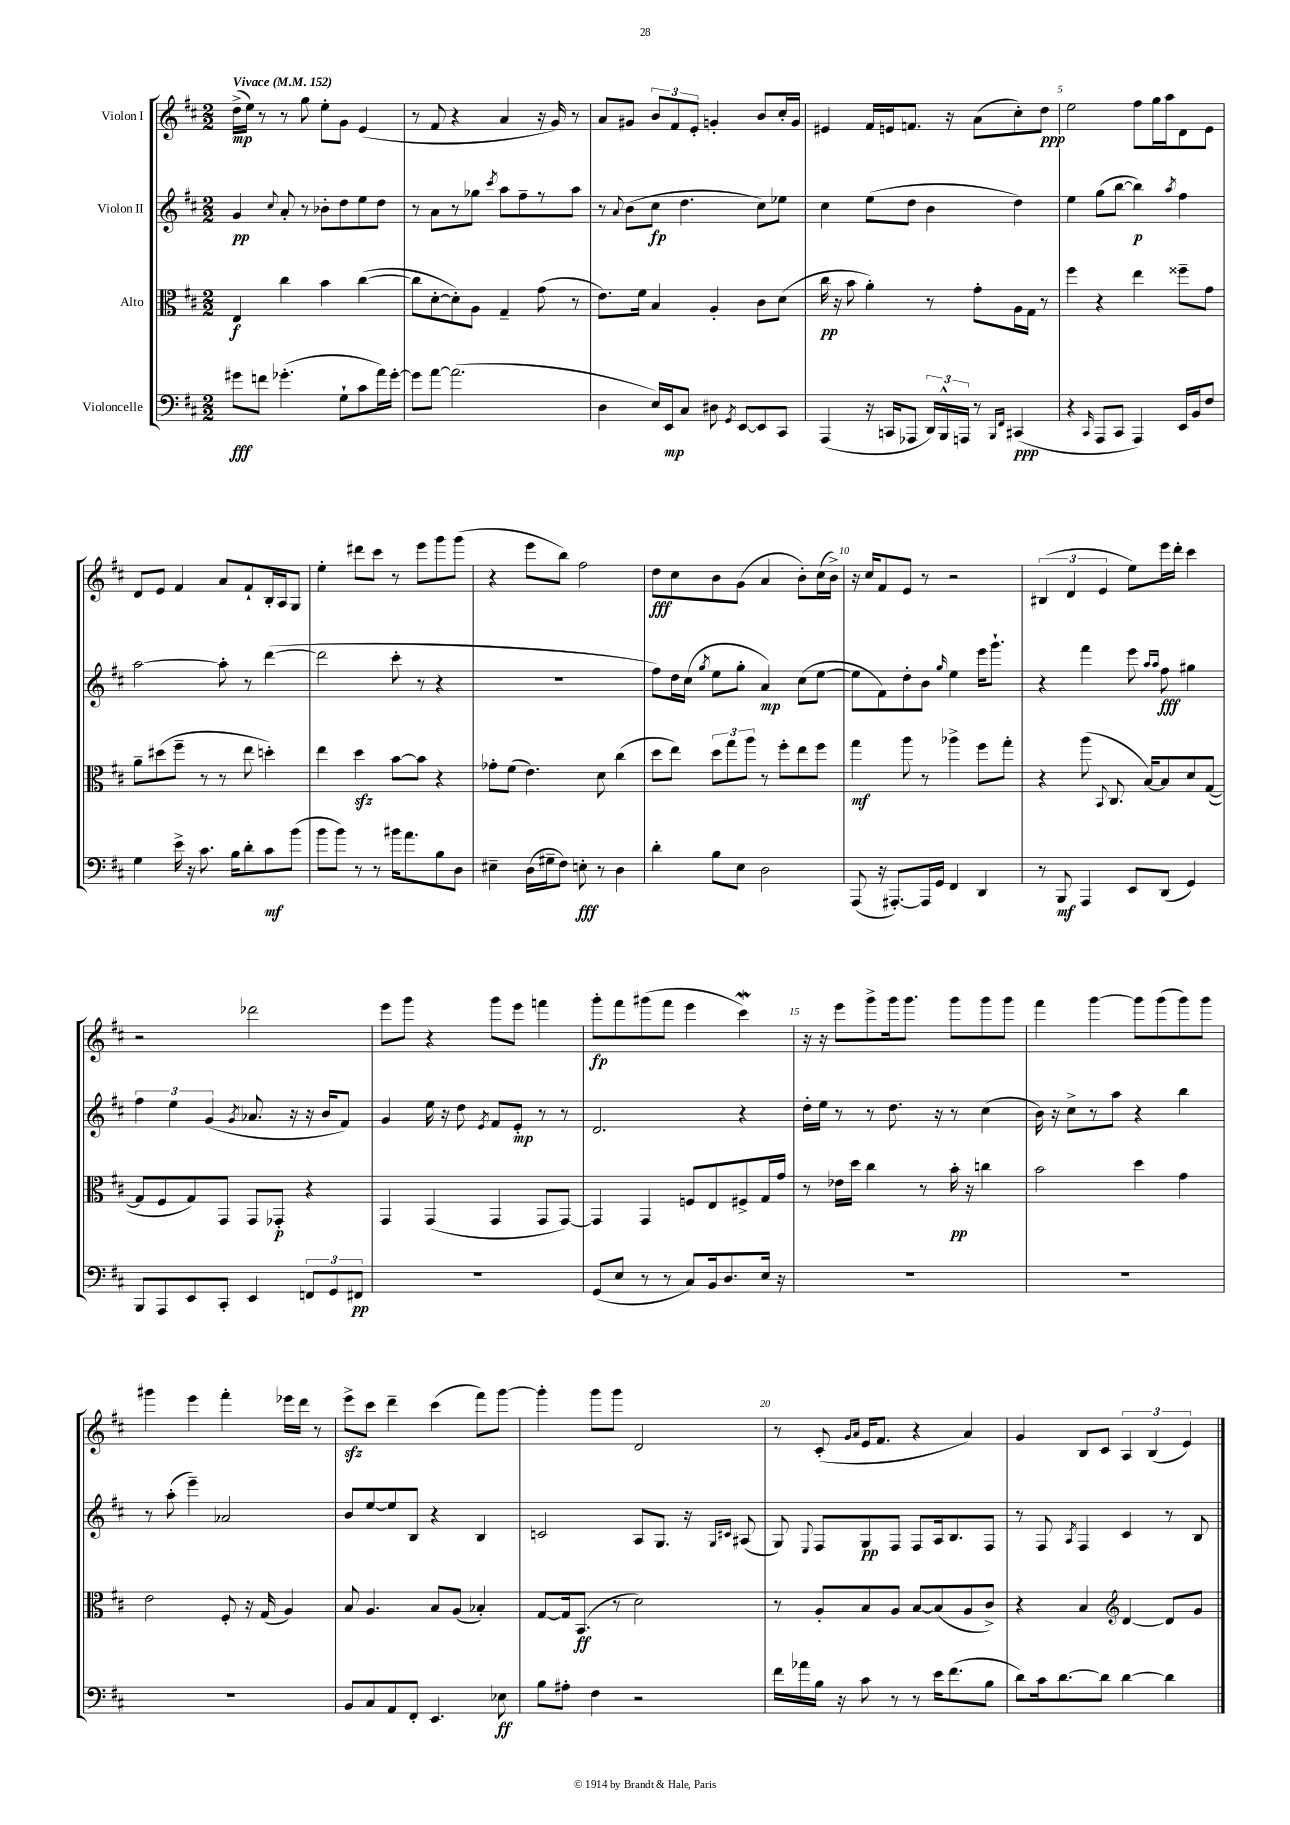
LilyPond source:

<<
\new StaffGroup <<
\new Staff = "s0" \with { instrumentName = "Violon I" } {
    \clef treble \key d \major \numericTimeSignature \time 2/2 \tempo "Vivace" 4 = 152
    \autoBeamOff d''16[->\mp( e''16]) r8 r8 g''8 e''8[-. g'8] e'4( |
    r8 fis'8 r4 a'4 r16 g'16) r8 |
    a'8[ gis'8] \tuplet 3/2 { b'8[ fis'8 e'8]-. } g'4-. b'8[ cis''16-. g'16] |
    eis'4 fis'16[ e'16 f'8.] r16 a'8[( cis''8-.) d''8]\ppp |
    e''2 fis''8[ g''16 a''16 d'8 e'8] |
    d'8[ e'8] fis'4 a'8[ fis'8-! b16-. a16 g8] |
    e''4-. dis'''8[ cis'''8] r8 e'''8[ g'''8 g'''8]( |
    r4 e'''8[ b''8]) fis''2 |
    d''8[\fff cis''8 b'8 g'8]( a'4 b'8[-.) cis''16( b'16]->) |
    r16 cis''16[ fis'8 e'8] r8 r2 |
    \tuplet 3/2 { bis4( d'4 e'4 } e''8[) e'''16 d'''16]-. cis'''4 |
    r2 des'''2 |
    e'''8[ g'''8] r4 g'''8[ e'''8] f'''4 |
    g'''8[-.\fp fis'''8 gis'''8( fis'''8] e'''4 cis'''4\mordent) |
    r16 r16 e'''8[ g'''8-> g'''16 g'''8.] g'''8[ g'''8 g'''8] |
    fis'''4 g'''4~ g'''8[ g'''8( g'''8) g'''8] |
    gis'''4 e'''4 fis'''4-. ees'''16[ d'''16] r8 |
    e'''8[->\sfz cis'''8] d'''4-- cis'''4( fis'''8[) g'''8]~ |
    g'''4-. g'''8[ g'''8] d'2 |
    r8 cis'8-.( \grace { g'16[ a'16] } e'16[ fis'8.] r4 a'4) |
    g'4 b8[ cis'8] \tuplet 3/2 { a4 b4( e'4) } \bar "|." |
}
\new Staff = "s1" \with { instrumentName = "Violon II" } {
    \clef treble \key d \major \numericTimeSignature \time 2/2
    \autoBeamOff g'4\pp \appoggiatura { cis''8 } a'8-. r8 bes'8[-. d''8 e''8 d''8] |
    r8 a'8[ r8 ges''8] \acciaccatura { cis'''8 } a''8[ fis''8-- r8 a''8] |
    r8 \appoggiatura { a'8 } b'8[( cis''8]\fp d''4. cis''8[) ees''8] |
    cis''4 e''8[( d''8] b'4 d''4) |
    e''4 g''8[( b''8]~ b''4\p) \acciaccatura { a''8 } fis''4 |
    a''2~ a''8-. r8 d'''4~( |
    d'''2 cis'''8-. r8 r4 |
    R1 |
    fis''8[) d''16 cis''16]( \acciaccatura { g''8 } e''8[ g''8]-. a'4\mp) cis''8[( e''8]~ |
    e''8[ fis'8) d''8-. b'8] \grace { g''16 } e''4 e'''16[ g'''8.]-! |
    r4 fis'''4 e'''8 \grace { a''16[ a''16] } fis''8\fff gis''4 |
    \tuplet 3/2 { fis''4 e''4 g'4( } \acciaccatura { g'8 } aes'8. r16 r16 b'16[ fis'8]) |
    g'4 e''16 r16 d''8 \acciaccatura { e'8 } fis'8[ e'8]-.\mp r8 r8 |
    d'2. r4 |
    d''16[-. e''16] r8 r8 d''8. r16 r8 cis''4( |
    b'16) r16 cis''8[-> r8 a''8] r4 b''4 |
    r8 a''8-.( e'''4--) aes'2 |
    b'8[ e''8~ e''8 b8] r4 b4 |
    c'2 a8[ g8.] r16 \grace { g16[ cis'16] } ais8( |
    g8) \appoggiatura { e8 } fis8[ g8\pp fis8] fis8[ a16 b8. fis8] |
    r8 fis8 \acciaccatura { a8 } fis4 cis'4 r8 b8 \bar "|." |
}
\new Staff = "s2" \with { instrumentName = "Alto" } {
    \clef alto \key d \major \numericTimeSignature \time 2/2
    \autoBeamOff e4\f cis''4 b'4 cis''4~( |
    cis''8[ d'8~-. d'8-.) a8] g4-- g'8( r8 |
    e'8.[) fis'16] b4 a4-. cis'8[ d'8]( |
    cis''16\pp r16 b'8 a'4-.) r8 g'8[-. a16 g16] r8 |
    fis''4 r4 e''4 fisis''8[-- g'8] |
    a'8[-- dis''8( fis''8]-- r8 r8 e''8 d''4-.) |
    e''4 d''4\sfz b'8[~ b'8] r4 |
    ges'8[-. fis'8]( e'4.) d'8 cis''4( |
    d''8[ e''8]) \tuplet 3/2 { d''8[ g''8 a''8] } r8 fis''8[-. e''8 fis''8] |
    g''4\mf a''8 r8 aes''4-> fis''8[ g''8]-. |
    r4 a''8( \appoggiatura { b,8 } cis8. b16[~) b8 d'8 g8]~( |
    g8[ fis8 g8) g,8] g,8[ ges,8]-.\p r4 |
    g,4 g,4( g,4 g,8[ g,8]~) |
    g,4 g,4 f8[ e8 fis8-> g16 g'16] |
    r8 ees'16[ d''16] cis''4 r8 b'16-.\pp r16 c''4 |
    b'2 d''4 g'4 |
    e'2 fis8-. r16 g16( a4) |
    b8 a4. b8[ a8]( bes4-.) |
    g8[~ g16 b,8.]\ff( r8 d'2) |
    r8 a8[-. b8 a8] b8[~ b8( a8 cis'8]->) |
    r4 b4 \clef treble d'4~ d'8[ g'8] \bar "|." |
}
\new Staff = "s3" \with { instrumentName = "Violoncelle" } {
    \clef bass \key d \major \numericTimeSignature \time 2/2
    \autoBeamOff gis'8[\fff f'8] ges'4.-.( g8[-! cis'8 a'16) ges'16]~-. |
    ges'8[ a'8]~ a'2.( |
    d4 e16[) e,16\mp cis8] dis8 \acciaccatura { g,8 } e,8[~ e,8 cis,8] |
    a,,4( r16 c,16[ aes,,8] \tuplet 3/2 { d,16[) b,,16-^ a,,16] } r8 \grace { b,,16[ fis,16] } cis,4\ppp( |
    r4 \grace { cis,16 } a,,8[ cis,8] a,,4) e,16[ b,16 fis8] |
    g4 e'16-> r16 cis'8. b16[ d'8-. cis'8\mf b'8]( |
    b'8[ b'8]) r8 r8 bis'16[ a'8. b8 d8] |
    eis4-- d16[( gis16-- fis8]) e8-.\fff r8 d4 |
    d'4-. b8[ e8] d2 |
    a,,8( r16 ais,,8.[~-.) ais,,16 g,16] fis,4 d,4 |
    r8 b,,8\mf a,,4 e,8[ d,8]( g,4) |
    b,,8[ a,,8 e,8 cis,8]-. e,4 \tuplet 3/2 { f,8[ g,8 fis,8]\pp } |
    R1 |
    g,8[( e8] r8 r8 cis8[) b,16 d8. e16] r16 |
    R1 |
    R1 |
    R1 |
    b,8[ cis8 a,8 fis,8]-. e,4. ees8\ff |
    b8[ ais8]-. fis4 r2 |
    fis'16[ aes'16 b16] r16 cis'8 r8 r8 e'16[ fis'8.( b8] |
    d'8[) cis'16 d'8.~ d'8] d'4~ d'4 \bar "|." |
}
>>
>>
\layout { \context { \Score \override BarNumber.break-visibility = ##(#f #t #t) barNumberVisibility = #(every-nth-bar-number-visible 5) } }
